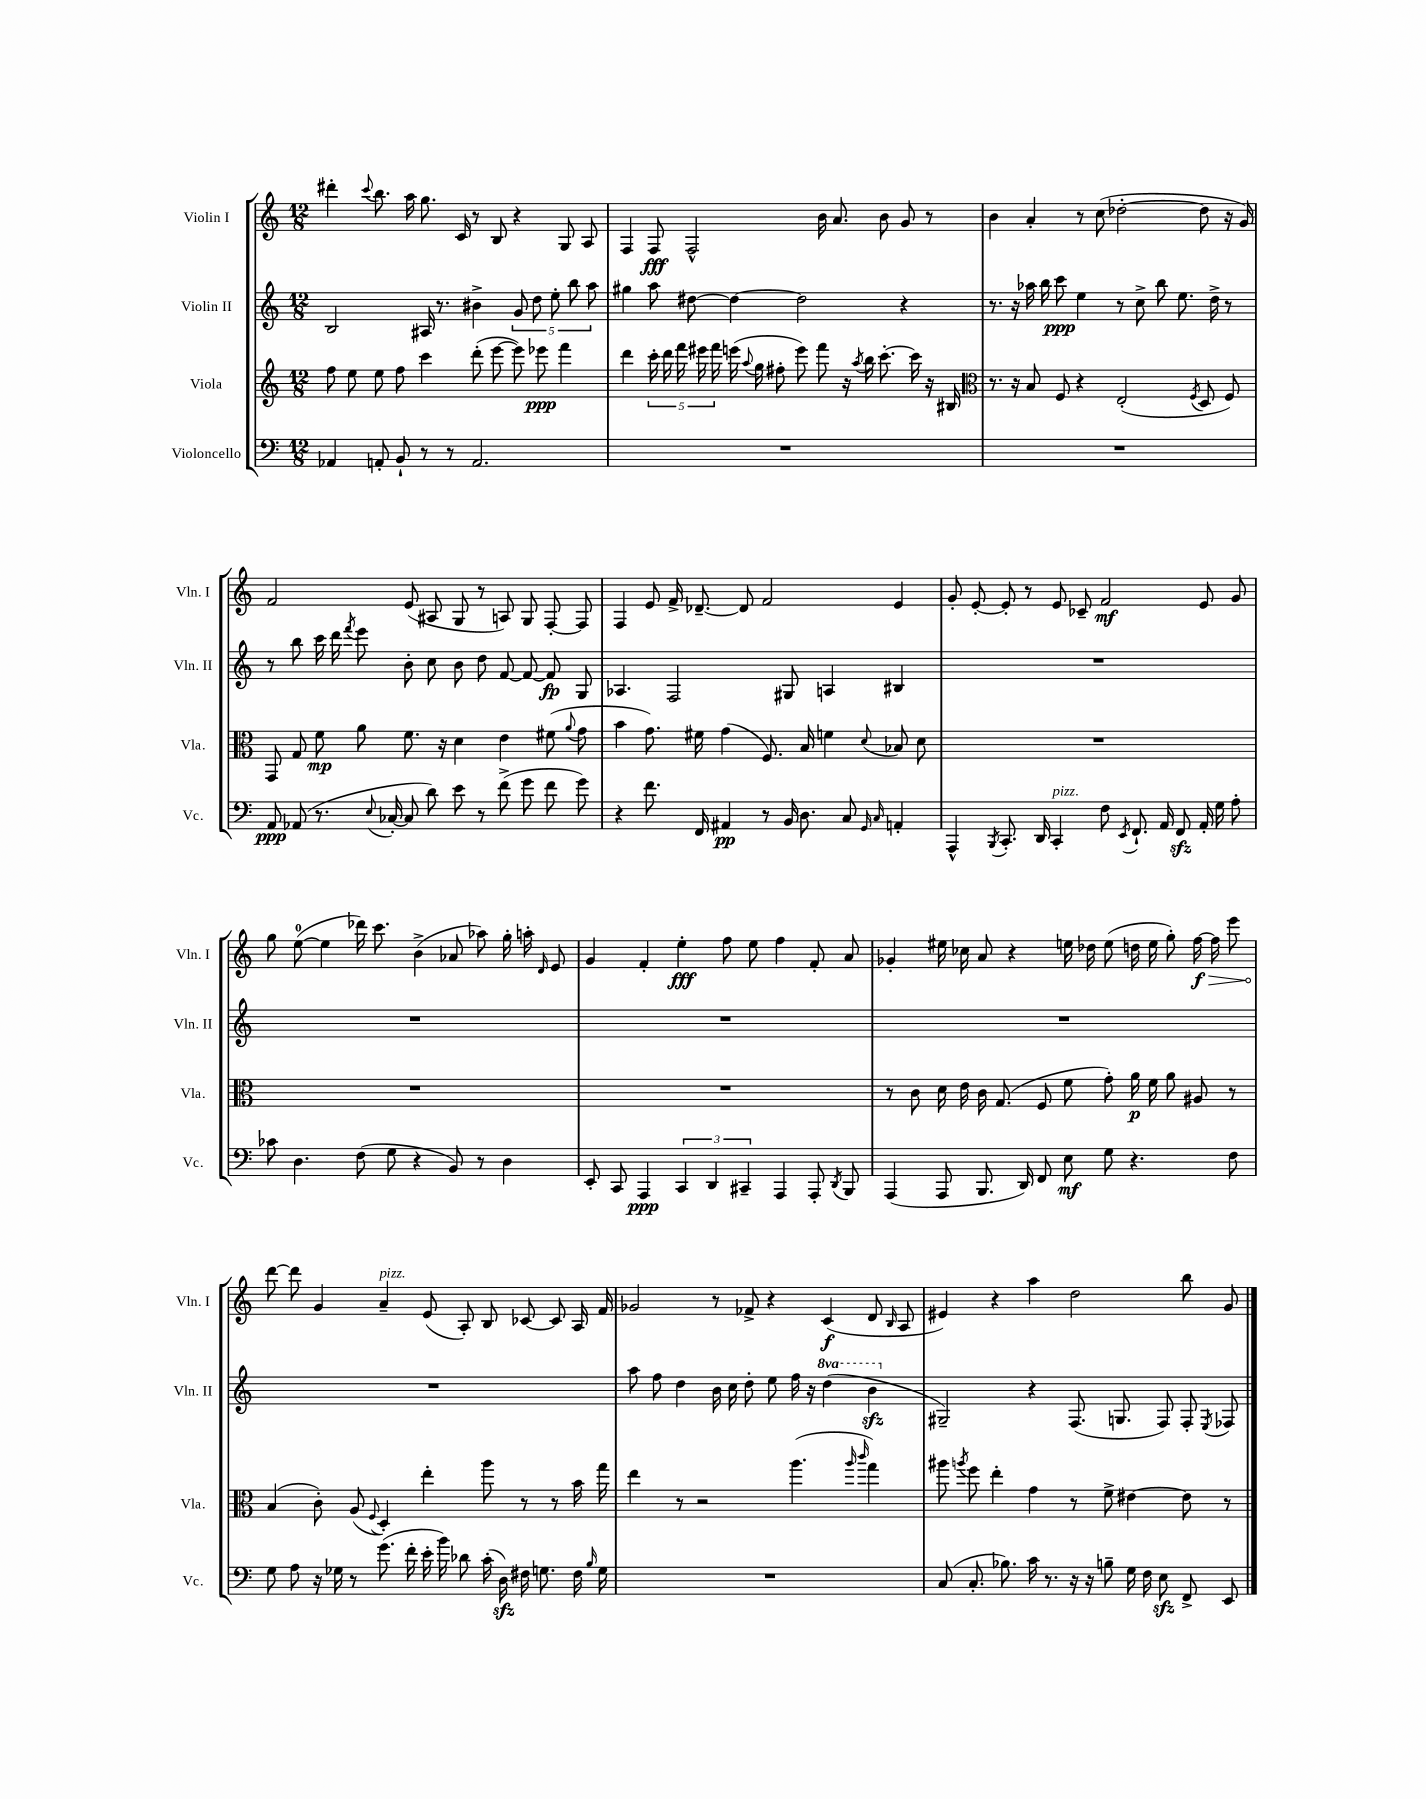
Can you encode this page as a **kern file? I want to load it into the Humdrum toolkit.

**kern	**dynam	**kern	**dynam	**kern	**dynam	**kern	**dynam
*part4	*part4	*part3	*part3	*part2	*part2	*part1	*part1
*staff4	*staff4	*staff3	*staff3	*staff2	*staff2	*staff1	*staff1
*I"Violoncello	*	*I"Viola	*	*I"Violin II	*	*I"Violin I	*
*I'Vc.	*	*I'Vla.	*	*I'Vln. II	*	*I'Vln. I	*
*clefF4	*	*clefG2	*	*clefG2	*	*clefG2	*
*k[]	*	*k[]	*	*k[]	*	*k[]	*
*M12/8	*	*M12/8	*	*M12/8	*	*M12/8	*
=13	=13	=13	=13	=13	=13	=13	=13
4AA-X/	.	8ff\	.	2B/	.	4ddd#X'\	.
.	.	8ee\	.	.	.	.	.
.	.	.	.	.	.	8qqccc/	.
8AAn'/	.	8ee\	.	.	.	8.bb\	.
8BB`/	.	8ff\	.	.	.	.	.
.	.	.	.	.	.	16aa\	.
8r	.	4ccc\	.	16A#X/	.	8.gg\	.
.	.	.	.	8.r	.	.	.
8r	.	.	.	.	.	.	.
.	.	.	.	.	.	16c/	.
2.AA/	.	(8ddd'\	.	4b#X^\	.	8r	.
.	.	[8eee\	.	.	.	8B/	.
.	.	8eee\])	.	10g/	.	4r	.
.	.	.	.	10dd\	.	.	.
.	.	8eee-X\	ppp	.	.	.	.
.	.	.	.	10ee'\	.	.	.
.	.	4fff\	.	.	.	8G/	.
.	.	.	.	10bb\	.	.	.
.	.	.	.	.	.	8A/	.
.	.	.	.	10aa\	.	.	.
=14	=14	=14	=14	=14	=14	=14	=14
1.r	.	4ddd\	.	4gg#X\	.	4F/	.
.	.	20ccc'\	.	8aa\	.	8F/	fff
.	.	20ddd\	.	.	.	.	.
.	.	20fff\	.	.	.	.	.
.	.	.	.	[8dd#X\	.	2F^^/	.
.	.	20eee#X\	.	.	.	.	.
.	.	20fff\	.	.	.	.	.
.	.	(16eeen\	.	4dd#\_	.	.	.
.	.	8qqaa/	.	.	.	.	.
.	.	16gg\	.	.	.	.	.
.	.	8ff#X'\	.	.	.	.	.
.	.	8eee\)	.	2dd#\]	.	.	.
.	.	8fff\	.	.	.	16b\	.
.	.	.	.	.	.	8.a/	.
.	.	16r	.	.	.	.	.
.	.	8qaa/	.	.	.	.	.
.	.	16bb\	.	.	.	.	.
.	.	[8.ccc'\	.	.	.	8b\	.
.	.	.	.	4r	.	8g/	.
.	.	16ccc\]	.	.	.	.	.
.	.	16r	.	.	.	8r	.
.	.	16B#X/	.	.	.	.	.
=15	=15	=15	=15	=15	=15	=15	=15
*	*	*clefC3	*	*	*	*	*
1.r	.	8.r	.	8.r	.	4b\	.
.	.	16r	.	16r	.	.	.
.	.	8B/	.	16aa-X\	.	4a'/	.
.	.	.	.	16bb\	.	.	.
.	.	8F/	.	8ccc\	ppp	.	.
.	.	4r	.	4ee\	.	8r	.
.	.	.	.	.	.	(8cc\	.
.	.	(2E'/	.	8r	.	[2dd-X'\	.
.	.	.	.	8cc^\	.	.	.
.	.	.	.	8bb\	.	.	.
.	.	.	.	8.ee\	.	.	.
.	.	8qF/	.	.	.	.	.
.	.	8D/	.	.	.	8dd-\]	.
.	.	.	.	16dd^\	.	.	.
.	.	8F/)	.	8r	.	16r	.
.	.	.	.	.	.	16g/)	.
!!LO:LB:g=z
=16	=16	=16	=16	=16	=16	=16	=16
8AA/	ppp	8GG/	.	8r	.	2f/	.
(8AA-X/	.	8G/	.	8bb\	.	.	.
8.r	.	8f\	mp	16ccc\	.	.	.
.	.	.	.	16ddd\	.	.	.
.	.	.	.	8qfff/	.	.	.
.	.	8a\	.	8eee\	.	.	.
8qqE/	.	.	.	.	.	.	.
[16C-X'/	.	.	.	.	.	.	.
8C-/]	.	8.f\	.	8b'\	.	(8e/	.
8d\)	.	.	.	8cc\	.	8A#X/	.
.	.	16r	.	.	.	.	.
8e\	.	4d\	.	8b\	.	8G/	.
8r	.	.	.	8dd\	.	8r	.
(8f^\	.	4e\	.	[8f/	.	8An/)	.
8g\	.	.	.	8f/_	.	8G/	.
8f\	.	(8f#X\	.	8f/]	fp	[8F'/	.
.	.	8qqa/	.	.	.	.	.
8g\)	.	8g\	.	8G/	.	8F/]	.
=17	=17	=17	=17	=17	=17	=17	=17
4r	.	4b\	.	4.A-X/	.	4F/	.
8.f\	.	8.g\)	.	.	.	8e/	.
.	.	.	.	2F/	.	16f^/	.
16FF/	.	16f#X\	.	.	.	[8.d-X~/	.
4AA#X/	pp	(4g\	.	.	.	.	.
.	.	.	.	.	.	8d-/]	.
8r	.	8.F/)	.	.	.	2f/	.
16BB/	.	.	.	8G#X/	.	.	.
8.D\	.	16B/	.	.	.	.	.
.	.	4fn\	.	4An/	.	.	.
8C/	.	.	.	.	.	.	.
16qqGG/	.	.	.	.	.	.	.
16qqC/	.	8qqd/	.	.	.	.	.
4AAn'/	.	8B-X/	.	4B#X/	.	4e/	.
.	.	8d\	.	.	.	.	.
=18	=18	=18	=18	=18	=18	=18	=18
4AAA^^/	.	1.r	.	1.r	.	8g'/	.
.	.	.	.	.	.	[8e'/	.
8qBBB/	.	.	.	.	.	.	.
8.CC'/	.	.	.	.	.	8e'/]	.
.	.	.	.	.	.	8r	.
16DD/	.	.	.	.	.	.	.
!LO:TX:a:i:t=pizz.	!	!	!	!	!	!	!
4CC'/	.	.	.	.	.	8e/	.
.	.	.	.	.	.	8c-X~/	.
8F\	.	.	.	.	.	2f/	mf
8qEE/	.	.	.	.	.	.	.
8.FF`/	.	.	.	.	.	.	.
16AA/	.	.	.	.	.	.	.
8FFzz/	.	.	.	.	.	.	.
16AA'/	.	.	.	.	.	8e/	.
16G\	.	.	.	.	.	.	.
8A'\	.	.	.	.	.	8g/	.
!!LO:LB:g=z
=19	=19	=19	=19	=19	=19	=19	=19
8c-X\	.	1.r	.	1.r	.	8gg\	.
4.D\	.	.	.	.	.	([8ee\	.
.	.	.	.	.	.	4ee\]	.
(8F\	.	.	.	.	.	16ddd-X\)	.
.	.	.	.	.	.	8.ccc\	.
8G\	.	.	.	.	.	.	.
4r	.	.	.	.	.	(4b^\	.
8BB/)	.	.	.	.	.	8a-X/	.
8r	.	.	.	.	.	8aa-X\)	.
4D\	.	.	.	.	.	16gg'\	.
.	.	.	.	.	.	16aan'\	.
.	.	.	.	.	.	16qqd/	.
.	.	.	.	.	.	8e/	.
=20	=20	=20	=20	=20	=20	=20	=20
8EE'/	.	1.r	.	1.r	.	4g/	.
8CC/	.	.	.	.	.	.	.
4AAA/	ppp	.	.	.	.	4f'/	.
6CC/	.	.	.	.	.	4ee'\	fff
6DD/	.	.	.	.	.	.	.
.	.	.	.	.	.	8ff\	.
6CC#X~/	.	.	.	.	.	.	.
.	.	.	.	.	.	8ee\	.
4AAA/	.	.	.	.	.	4ff\	.
8AAA'/	.	.	.	.	.	8f'/	.
8qDD/	.	.	.	.	.	.	.
8BBB/	.	.	.	.	.	8a/	.
=21	=21	=21	=21	=21	=21	=21	=21
(4AAA/	.	8r	.	1.r	.	4g-X'/	.
.	.	8c\	.	.	.	.	.
8AAA/	.	16d\	.	.	.	16ee#X\	.
.	.	16e\	.	.	.	16cc-X\	.
8.BBB/	.	16c\	.	.	.	8a/	.
.	.	(8.G/	.	.	.	.	.
.	.	.	.	.	.	4r	.
16DD/)	.	.	.	.	.	.	.
8FF/	.	8F/	.	.	.	.	.
8E\	mf	8f\	.	.	.	16een\	.
.	.	.	.	.	.	16dd-X\	.
8G\	.	8g'\)	.	.	.	(8ee\	.
4.r	.	16a\	p	.	.	16ddn\	.
.	.	16f\	.	.	.	16ee\	.
.	.	8a\	.	.	.	8gg'\)	.
!	!	!	!	!	!	!	!LO:HP:b
.	.	8A#X/	.	.	.	[16ff\	> f
.	.	.	.	.	.	16ff\]	.
8F\	.	8r	.	.	.	8eee\	.
!!LO:LB:g=z
=22	=22	=22	=22	=22	=22	=22	=22
8G\	.	(4B/	.	1.r	.	[8ddd\	.
8A\	.	.	.	.	.	8ddd\]	]
16r	.	8c'\)	.	.	.	4g/	.
16G-X\	.	.	.	.	.	.	.
8r	.	(8A/	.	.	.	.	.
.	.	8qqF/	.	.	.	.	.
!	!	!	!	!	!	!LO:TX:a:i:t=pizz.	!
(8.g\	.	4D'/)	.	.	.	4a~/	.
16f'\	.	.	.	.	.	.	.
16e'\	.	4ee'\	.	.	.	(8e/	.
16b\)	.	.	.	.	.	.	.
8d-X\	.	.	.	.	.	8A'/)	.
(16c'\	.	8aa\	.	.	.	8B/	.
16Dzz\)	.	.	.	.	.	.	.
16F#X\	.	8r	.	.	.	[8c-X/	.
8.Gn\	.	.	.	.	.	.	.
.	.	8r	.	.	.	8c-/]	.
16F#\	.	16b\	.	.	.	16A/	.
16qqB/	.	.	.	.	.	.	.
16G\	.	16gg\	.	.	.	16f/	.
=23	=23	=23	=23	=23	=23	=23	=23
1.r	.	4ee\	.	8aa\	.	2g-X/	.
.	.	.	.	8ff\	.	.	.
.	.	8r	.	4dd\	.	.	.
.	.	2r	.	.	.	.	.
.	.	.	.	16b\	.	8r	.
.	.	.	.	16cc\	.	.	.
.	.	.	.	8dd'\	.	8f-X^/	.
.	.	.	.	8ee\	.	4r	.
.	.	(4.aa\	.	16ff\	.	.	.
.	.	.	.	16r	.	.	.
*	*	*	*	*8va	*	*	*
.	.	.	.	(4ddd\	.	(4c/	f
.	.	16qqaa/	.	.	.	.	.
.	.	16qqccc/	.	.	.	.	.
.	.	4gg\)	.	4bbzz\	.	8d/	.
.	.	.	.	.	.	16qqB/	.
.	.	.	.	.	.	8A/	.
=24	=24	=24	=24	=24	=24	=24	=24
*	*	*	*	*X8va	*	*	*
(8C/	.	8aa#X\	.	2G#X~/)	.	4e#X/)	.
.	.	8qaan/	.	.	.	.	.
8.C'/	.	8ff\	.	.	.	.	.
.	.	4ee'\	.	.	.	4r	.
8.B-X\)	.	.	.	.	.	.	.
16c\	.	4g\	.	4r	.	4aa\	.
8.r	.	.	.	.	.	.	.
16r	.	8r	.	(8.F/	.	2dd\	.
16r	.	.	.	.	.	.	.
8Bn~\	.	8f^\	.	.	.	.	.
.	.	.	.	8.Gn/	.	.	.
16G\	.	[4e#X\	.	.	.	.	.
16F\	.	.	.	.	.	.	.
8Ezz\	.	.	.	8F/)	.	.	.
8FF^/	.	8e#\]	.	8F'/	.	8bb\	.
.	.	.	.	8qE/	.	.	.
8EE/	.	8r	.	8F-X/	.	8g/	.
==	==	==	==	==	==	==	==
*-	*-	*-	*-	*-	*-	*-	*-
